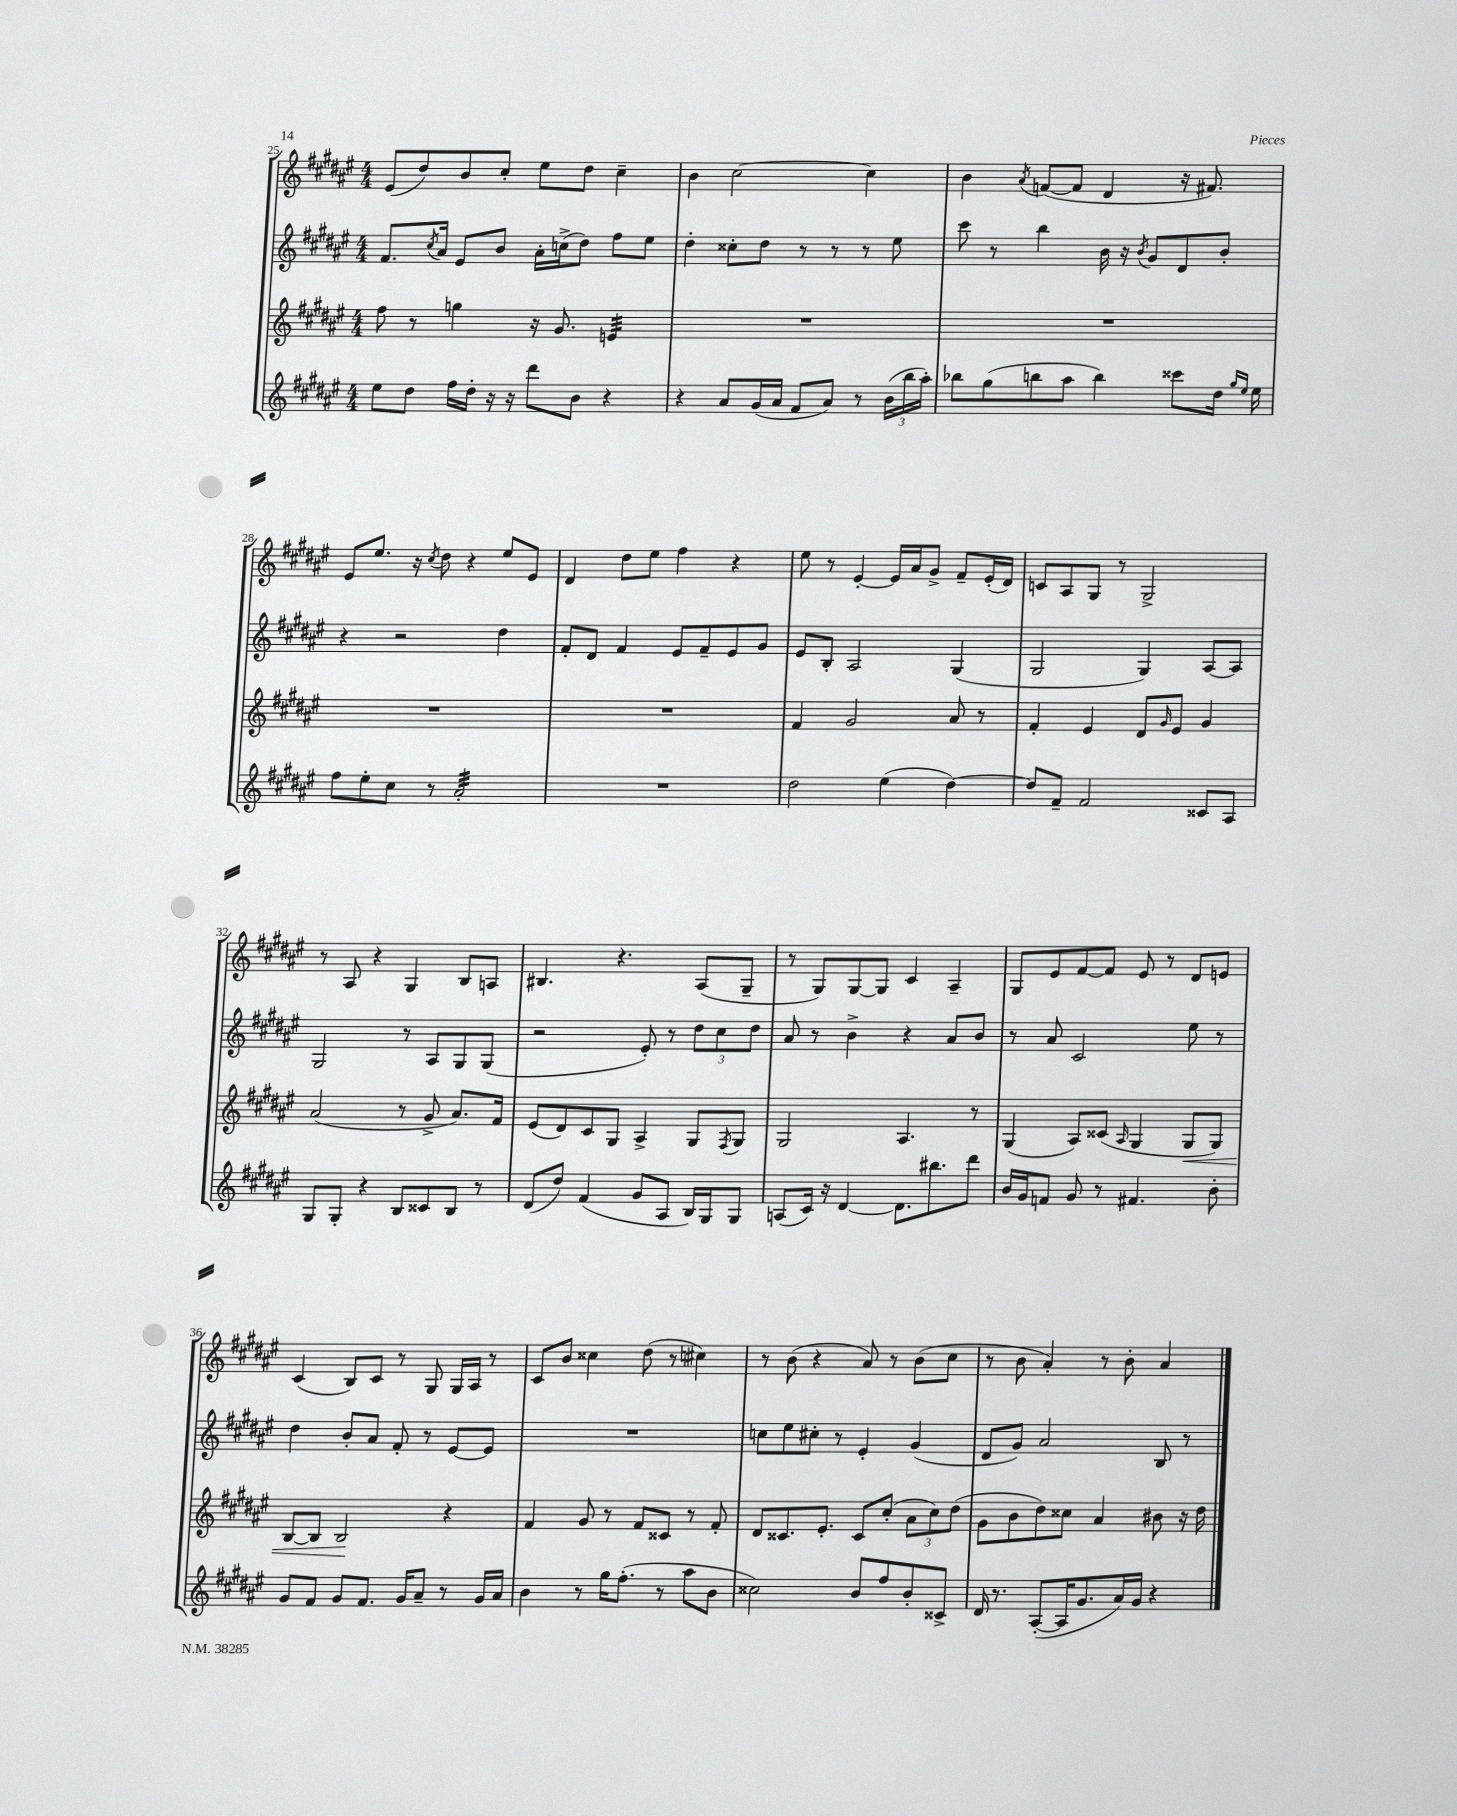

**kern	**kern	**kern	**kern
*staff4	*staff3	*staff2	*staff1
*clefG2	*clefG2	*clefG2	*clefG2
*k[f#c#g#d#a#e#]	*k[f#c#g#d#a#e#]	*k[f#c#g#d#a#e#]	*k[f#c#g#d#a#e#]
*M4/4	*M4/4	*M4/4	*M4/4
8ee#\L	8ff#\	8.f#/L	(8e#/L
8dd#\J	8r	.	8dd#/)
.	.	8qcc#/	.
.	.	16a#/Jk	.
16ff#\LL	4gg\	8e#/L	8b/
16dd#'\JJ	.	.	.
16r	.	8b/J	8cc#'/J
16r	.	.	.
8ddd#\L	16r	16a#'\LL	8ee#\L
.	8.g#/	(16cc^\J	.
8b\J	.	8dd#\J)	8dd#\J
4r	4e/	8ff#\L	4cc#~\
.	.	8ee#\J	.
=	=	=	=
4r	1r	4dd#'\	4b\
8a#/L	.	8cc##'\L	[2cc#\
(16g#/L	.	8dd#\J	.
16a#/JJ	.	.	.
8f#/L	.	8r	.
8a#/J)	.	8r	.
8r	.	8r	4cc#\]
(24b\LL	.	8ee#\	.
24bb\	.	.	.
24aa#'\JJ)	.	.	.
=	=	=	=
8bb-\L	1r	8ccc#\	4b\
(8gg#\	.	8r	.
.	.	.	8qa#/
8bb\	.	4bb\	([8f/L
8aa#\J	.	.	8f/]J
4bb\)	.	16b\	4d#/
.	.	16r	.
.	.	8qb/	.
.	.	8g#/L	.
8ccc##\L	.	8d#/	16r
.	.	.	8.f#/)
16dd#\Jk	.	8b'/J	.
16qqgg#/LL	.	.	.
16qqee#/JJ	.	.	.
16ee#\	.	.	.
=	=	=	=
8ff#\L	1r	4r	8e#/L
8ee#'\	.	.	8.ee#/J
8cc#\J	.	2r	.
.	.	.	16r
.	.	.	8qcc#/
8r	.	.	8dd#\
2a#'/	.	.	4r
.	.	4dd#\	8ee#/L
.	.	.	8e#/J
=	=	=	=
1r	1r	8f#'/L	4d#/
.	.	8d#/J	.
.	.	4f#/	8dd#\L
.	.	.	8ee#\J
.	.	8e#/L	4ff#\
.	.	8f#~/	.
.	.	8e#/	4r
.	.	8g#/J	.
=	=	=	=
2dd#\	4f#/	8e#/L	8ee#\
.	.	8B'/J	8r
.	2g#/	2A#/	[4e#'/
(4ee#\	.	.	16e#/]LL
.	.	.	16a#/J
.	.	.	8g#^/J
[4dd#\)	8a#/	(4G#/	8f#~/L
.	8r	.	(16e#'/L
.	.	.	16d#/JJ)
=	=	=	=
8dd#/]L	4f#'/	2G#/	8c/L
8f#~/J	.	.	8A#/
2f#/	4e#/	.	8G#/J
.	.	.	8r
.	8d#/L	4G#/)	2G#^/
.	16qqg#/	.	.
.	8e#/J	.	.
8c##/L	4g#/	[8A#/L	.
8A#/J	.	8A#/]J	.
=	=	=	=
8G#/L	(2a#/	2G#/	8r
8G#'/J	.	.	8A#/
4r	.	.	4r
8B/L	8r	8r	4G#/
8c##/	8g#^/	8A#/L	.
8B/J	8.a#/L)	8G#/	8B/L
8r	.	(8G#/J	8A/J
.	16f#/Jk	.	.
=	=	=	=
(8d#/L	(8e#/L	2r	4.B#/
8dd#/J)	8d#/)	.	.
(4f#/	8c#/	.	.
.	8G#/J	.	4.r
8g#/L	4A#^/	8e#'/)	.
8A#/J	.	8r	.
16B/LL)	8G#/L	12dd#\L	(8A#/L
16G#/J	.	.	.
.	.	12cc#\	.
.	8qF#/	.	.
8G#/J	8G#/J	.	8G#~/J
.	.	12dd#\J	.
=	=	=	=
(8A/L	2G#/	8a#/	8r
16c#/Jk)	.	8r	8G#/L)
16r	.	.	.
[4d#/	.	4b^\	[8G#/
.	.	.	8G#/]J
8.d#\]L	4.A#/	4r	4c#/
8.bb#\	.	.	.
.	.	8a#/L	4A#~/
8ddd#\J	8r	8b/J	.
=	=	=	=
16b/LL	(4G#/	8r	8G#/L
16g#/J	.	.	.
8f/J	.	8a#/	8e#/
8g#/	8A#/L)	2c#/	[8f#/
8r	(8c##/J	.	8f#/]J
.	16qqA#/	.	.
4.f#/	4G#/	.	8e#/
.	.	.	8r
.	8G#/L	8ee#\	8d#/L
8b'\	8G#/J)	8r	8e/J
=	=	=	=
8g#/L	[8B/L	4dd#\	(4c#/
8f#/J	8B/]J	.	.
8g#/L	2B/	8b'/L	8B/L)
8.f#/J	.	8a#/J	8c#/J
.	.	8f#'/	8r
16g#/LK	.	.	.
8a#~/J	.	8r	8G#/
8r	4r	[8e#/L	16G#/LL
.	.	.	16A#/JJ
16g#/LL	.	8e#/]J	8r
16a#/JJ	.	.	.
=	=	=	=
4b\	4f#/	1r	8c#/L
.	.	.	8b/J
8r	8g#/	.	4cc##\
16gg#\LK	8r	.	.
(8.ff#'\J	.	.	.
.	8f#/L	.	(8dd#\
8r	8c##/J	.	8r
8aa#\L	8r	.	4cc#\)
8b\J	8f#'/	.	.
=	=	=	=
2cc##\)	8d#/L	8cc\L	8r
.	8.c##/	8ee#\	(8b\
.	.	8cc#'\J	4r
.	8.e#'/J	.	.
.	.	8r	.
8b/L	8c##/L	4e#'/	8a#/)
8ff#/	(8cc#'/J	.	8r
8b'/	12a#\L	(4g#/	(8b\L
.	12cc#\)	.	.
8c##^/J	.	.	8cc#\J
.	(12dd#\J	.	.
=	=	=	=
16d#/	8g#\L	8d#/L	8r
8.r	.	.	.
.	8b\	8g#/J)	8b\
([8A#'/L	8dd#\)	2a#/	4a#'/)
16A#/]K	8cc##\J	.	.
8.g#/	.	.	.
.	4a#/	.	8r
16a#/L)	.	.	8b'\
16g#/JJ	.	.	.
4r	8b#\	8B/	4a#/
.	16r	8r	.
.	16dd#\	.	.
==	==	==	==
*-	*-	*-	*-
